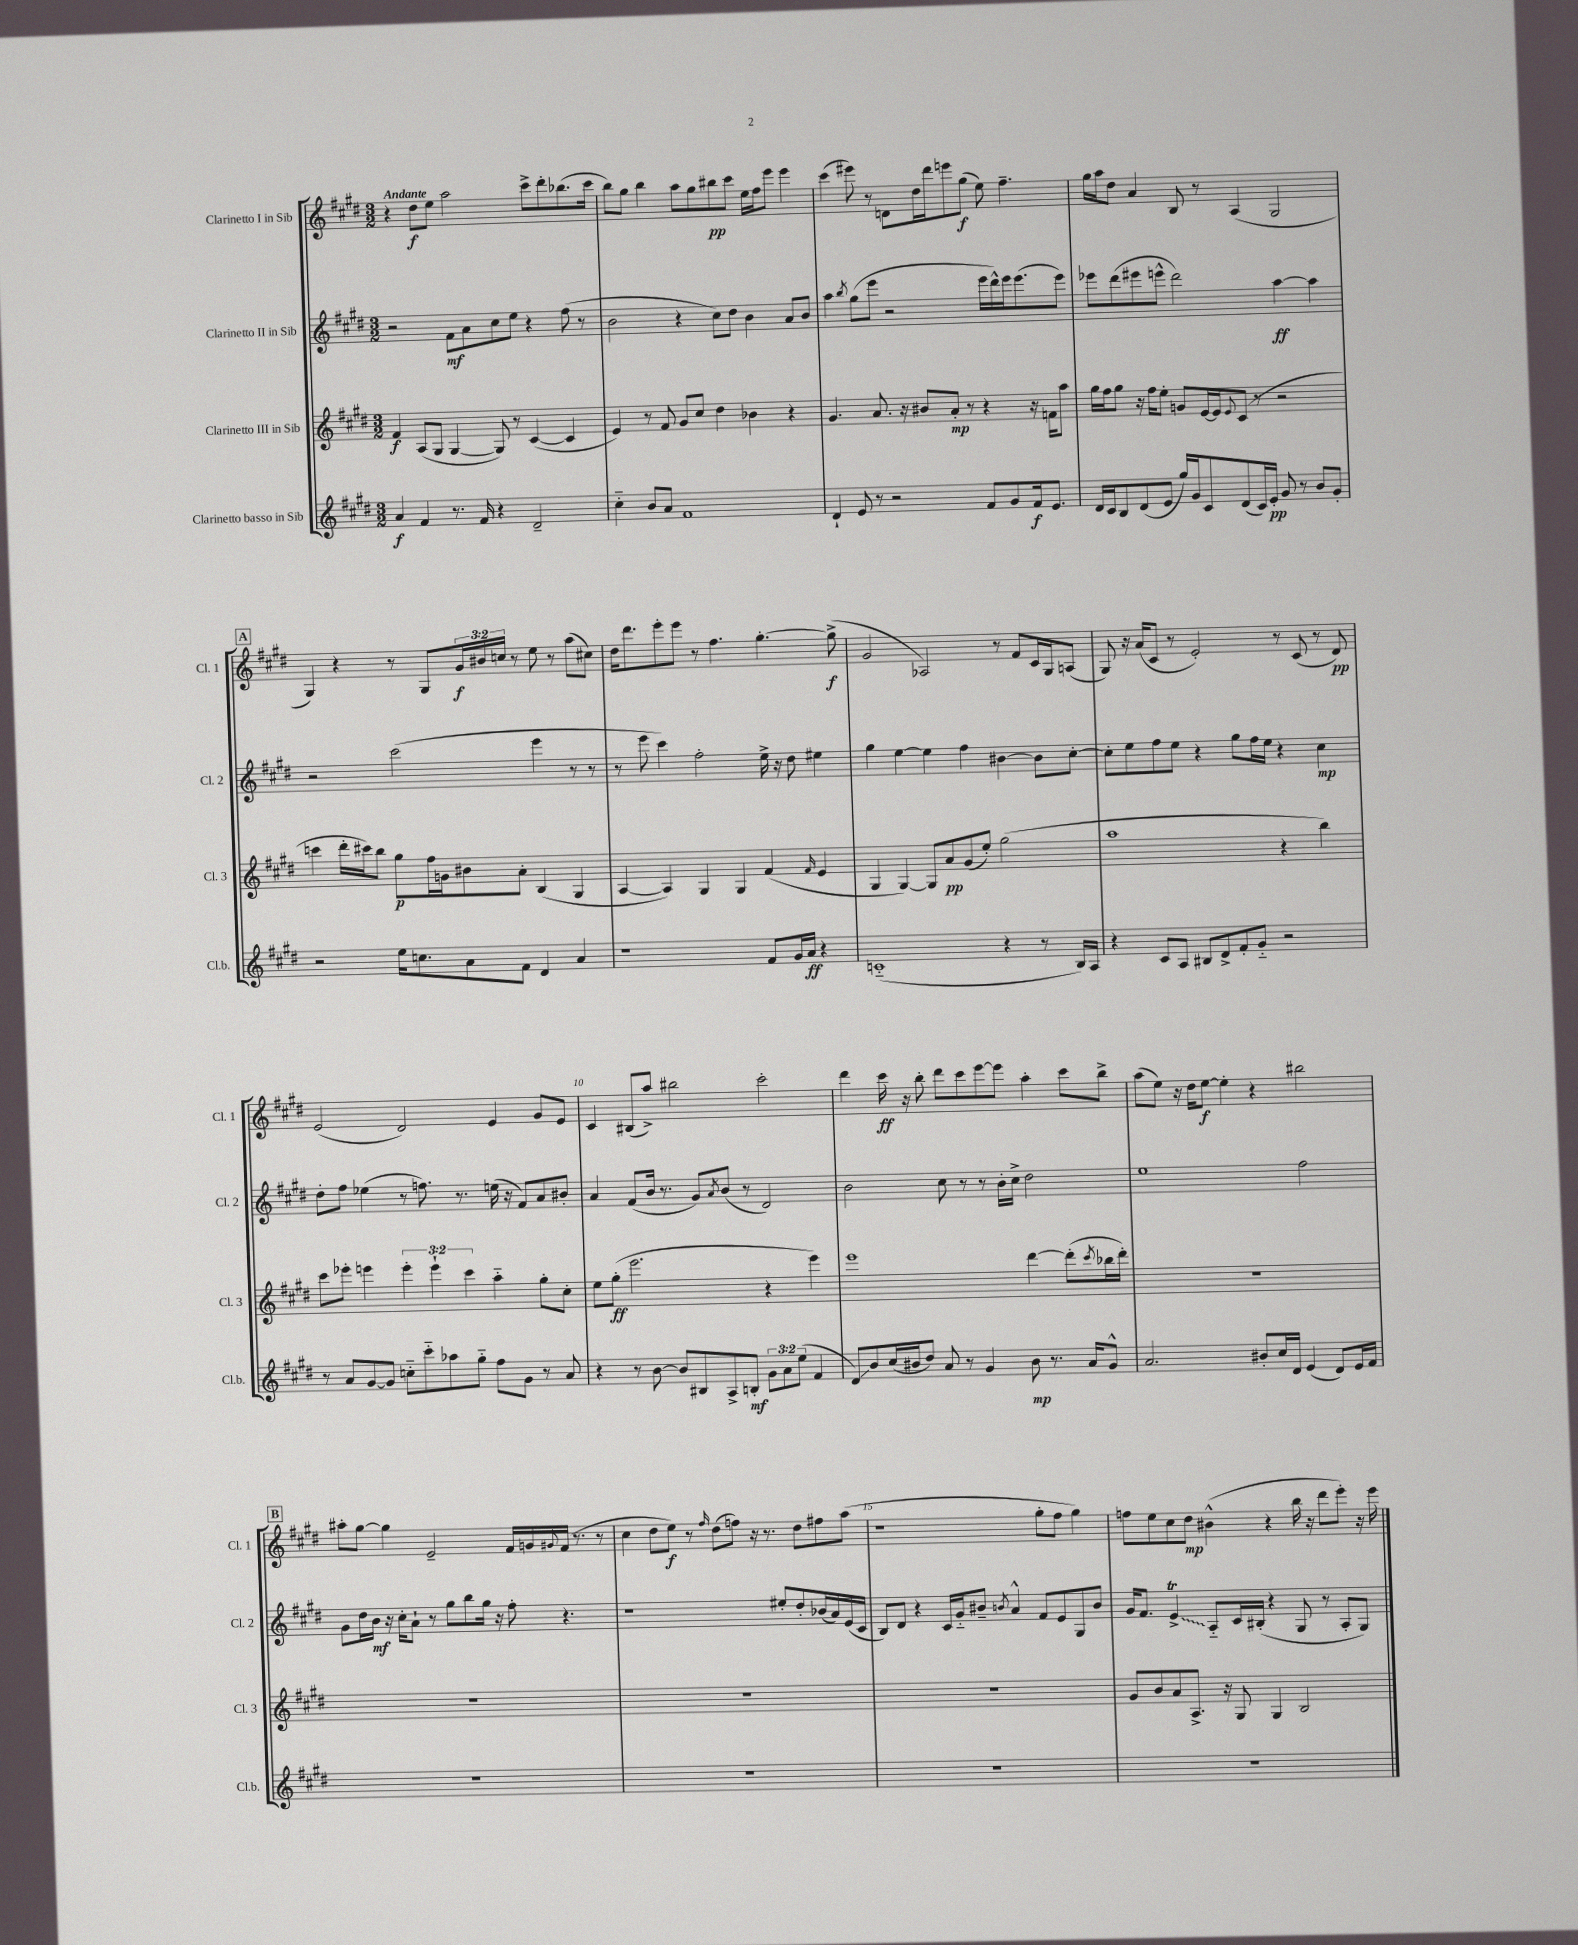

**kern	**kern	**kern	**kern
*staff4	*staff3	*staff2	*staff1
*clefG2	*clefG2	*clefG2	*clefG2
*k[f#c#g#d#]	*k[f#c#g#d#]	*k[f#c#g#d#]	*k[f#c#g#d#]
*M3/2	*M3/2	*M3/2	*M3/2
4a	4f#	2r	4r
4f#	(8A	.	8dd#
.	8G#	.	8ee
8.r	[4G#	8f#	2aa
.	.	8a	.
16f#	.	.	.
4r	8G#])	8cc#	.
.	8r	8ee	.
2d#~	([4c#	4r	8ccc#^
.	.	.	8ddd#'
.	4c#]	(8ff#	(8.bb-
.	.	8r	.
.	.	.	16ccc#
=	=	=	=
4cc#'~	4e)	2b	8bb)
.	.	.	8gg#
8b	8r	.	4bb
8a	8f#	.	.
1f#	8g#	4r	8aa
.	8cc#	.	8gg#
.	4dd#	8cc#)	8bb#
.	.	8dd#	8ccc#
.	4b-	4b	16ee
.	.	.	16ff#
.	.	.	8eee
.	4r	8a	4eee
.	.	8b	.
=	=	=	=
4d#`	4.g#	4aa	(4ccc#
.	.	8qbb	.
8e	.	(8gg#	8eee#)
8r	8.a	8eee	8r
2r	.	2r	8d
.	16r	.	.
.	8b#	.	16dd#
.	.	.	16ddd#
.	8a'	.	8eee
.	8r	.	(8gg#
8f#	4r	16eee	8ee)
.	.	16ddd#^^)	.
8g#	.	16eee	4.ff#~
.	.	(8.eee	.
16f#	16r	.	.
8.e	16f	.	.
.	8aa	8eee)	.
=	=	=	=
16d#	16gg#	8eee-	16gg#
16c#	16ff#	.	16aa
8B	8gg#	(8ddd#	8dd#
(8d#	16r	8eee#	4a
.	16ff#	.	.
8e	8ee'	8eee^^	.
16gg#)	8g	2ddd#)	8B
16g#	.	.	.
8c#	[16e	.	8r
.	16e]	.	.
.	8qqe	.	.
(8d#	(8c#	.	(4A
16c#)	8r	.	.
16e'	.	.	.
8g#	2r	[4aa	2G#
8r	.	.	.
8b	.	4aa]	.
8g#'	.	.	.
=	=	=	=
2r	4ccc	2r	4G#)
.	16ddd#'	.	4r
.	16ccc#)	.	.
.	8bb	.	.
16ee	8gg#	(2ccc#	8r
8.cc	.	.	.
.	16ff#	.	8G#
.	16g	.	.
8a	8b#	.	24g#
.	.	.	24b#
.	.	.	24cc
8f#	8a'	.	8r
4d#	(4B	4eee	8ee
.	.	.	8r
4a	4G#	8r	(8aa
.	.	8r	8cc#)
=	=	=	=
1r	[4A	8r	16dd#
.	.	.	8.ddd#
.	.	8eee	.
.	4A])	4ccc#)	8eee'
.	.	.	8eee
.	4G#	2ff#'	8r
.	.	.	4.ff#
.	4G#	.	.
8f#	(4f#	16ee^	[4.gg#'
.	.	16r	.
16g#	.	8dd#	.
16a	.	.	.
.	16qqf#	.	.
4r	4e	4ee#	.
.	.	.	(8gg#^]
=	=	=	=
(1c'~	4G#	4gg#	2g#
.	[4G#)	[4ee	.
.	8G#]	4ee]	2A-)
.	8a	.	.
.	(8g#	4ff#	.
.	8ee')	.	.
4r	(2gg#	[4b#	8r
.	.	.	8f#
8r	.	8b#]	16c#
.	.	.	16G#
16B)	.	[8cc#'	(8A
16A	.	.	.
=	=	=	=
4r	1aa	8cc#']	8G#)
.	.	8ee	16r
.	.	.	(16a
8c#	.	8ff#	8c#
8A	.	8ee	8r
8B#	.	4r	2e')
8d#^	.	.	.
8f#'	.	8gg#	.
8g#'~	.	16ff#	.
.	.	16ee	.
2r	4r	4r	8r
.	.	.	(8c#
.	4bb)	4cc#	8r
.	.	.	8d#)
=	=	=	=
8r	8ccc#	8dd#'	(2e
8a	8eee-'	8ff#	.
[8g#	4eee	(4ee-	.
8g#]	.	.	.
8cc'~	6eee'	8r	2d#)
8ccc#'~	.	8.ff)	.
.	6eee`	.	.
8aa-	.	.	.
.	.	8.r	.
.	6ccc#	.	.
8gg#'~	.	.	.
8ff#	4aa'~	(16ee	4e
.	.	16r	.
8g#	.	8f#)	.
8r	8gg#'	8a	8g#
8a	8cc#'	8b#'	8e
=	=	=	=
4r	8ee	4a	4c#
.	(8gg#'	.	.
8r	2.eee	(8f#	(8B#
[8b	.	16b	8aa^)
.	.	8.r	.
8b]	.	.	2bb#
8B#	.	8g#)	.
.	.	8qa	.
8A^	.	(8b	.
8B'	.	8r	.
12g#	4r	2d#)	2ccc#'
12a	.	.	.
(12ee	.	.	.
4f#	4eee)	.	.
=	=	=	=
8d#)	1eee	2b	4ddd#
8b	.	.	.
(16cc#	.	.	16ccc#
16b#	.	.	16r
8dd#)	.	.	8bb'
8a	.	8cc#	8ddd#
8r	.	8r	8ccc#
4g#	.	8r	[8eee
.	.	16b'	8eee]
.	.	16cc#^	.
8b#	[4ddd#	2dd#	4aa'
8.r	.	.	.
.	(8ddd#']	.	8ccc#
16a	.	.	.
.	8qccc#	.	.
8g#^^	16bb-	.	8bb^
.	16ddd#')	.	.
=	=	=	=
2.a	1.r	1ee	(8aa
.	.	.	8ee)
.	.	.	16r
.	.	.	16dd#
.	.	.	[8ee
.	.	.	4ee']
8b#'	.	.	4r
16cc#	.	.	.
16d#	.	.	.
(4e	.	2ff#	2bb#
8d#)	.	.	.
16e	.	.	.
16f#	.	.	.
=	=	=	=
1.r	1.r	8g#	8aa#'
.	.	16dd#	[8gg#
.	.	16b	.
.	.	16r	4gg#]
.	.	16cc#'	.
.	.	8a`	.
.	.	8r	2e~
.	.	8gg#	.
.	.	8bb	.
.	.	16gg#	.
.	.	16r	.
.	.	8ff#'	16f#
.	.	.	16g
.	.	.	8qqg#
.	.	4.r	(16f#
.	.	.	8.r
.	.	.	8r
=	=	=	=
1.r	1.r	1r	4cc#
.	.	.	8dd#
.	.	.	8ee)
.	.	.	8r
.	.	.	16qqff#
.	.	.	(8dd#
.	.	.	8ff)
.	.	.	16r
.	.	.	8.r
.	.	8ee#'	.
.	.	8dd#'	8dd#
.	.	(16b-	8ff#
.	.	16a)	.
.	.	(16e	(8aa
.	.	16c#	.
=	=	=	=
1.r	1.r	8B)	1r
.	.	8d#	.
.	.	4r	.
.	.	16c#	.
.	.	16g#'~	.
.	.	8b#~	.
.	.	8qb	.
.	.	4a^^	.
.	.	8f#	8gg#'
.	.	8e	8ff#
.	.	8G#	4gg#)
.	.	8b	.
=	=	=	=
1.r	8g#	16g#	8ff
.	.	8.f#	.
.	8b	.	8ee
.	8a	4e^	8cc#
.	8.A^	.	8dd#
.	.	8A'~	(4b#^^
.	16r	.	.
.	8G#	16c#	.
.	.	(16B#'	.
.	4G#	4r	4r
.	2B	8G#	16bb
.	.	.	16r
.	.	8r	8ddd#
.	.	8A'	8eee')
.	.	8G#)	16r
.	.	.	16eee
==	==	==	==
*-	*-	*-	*-
